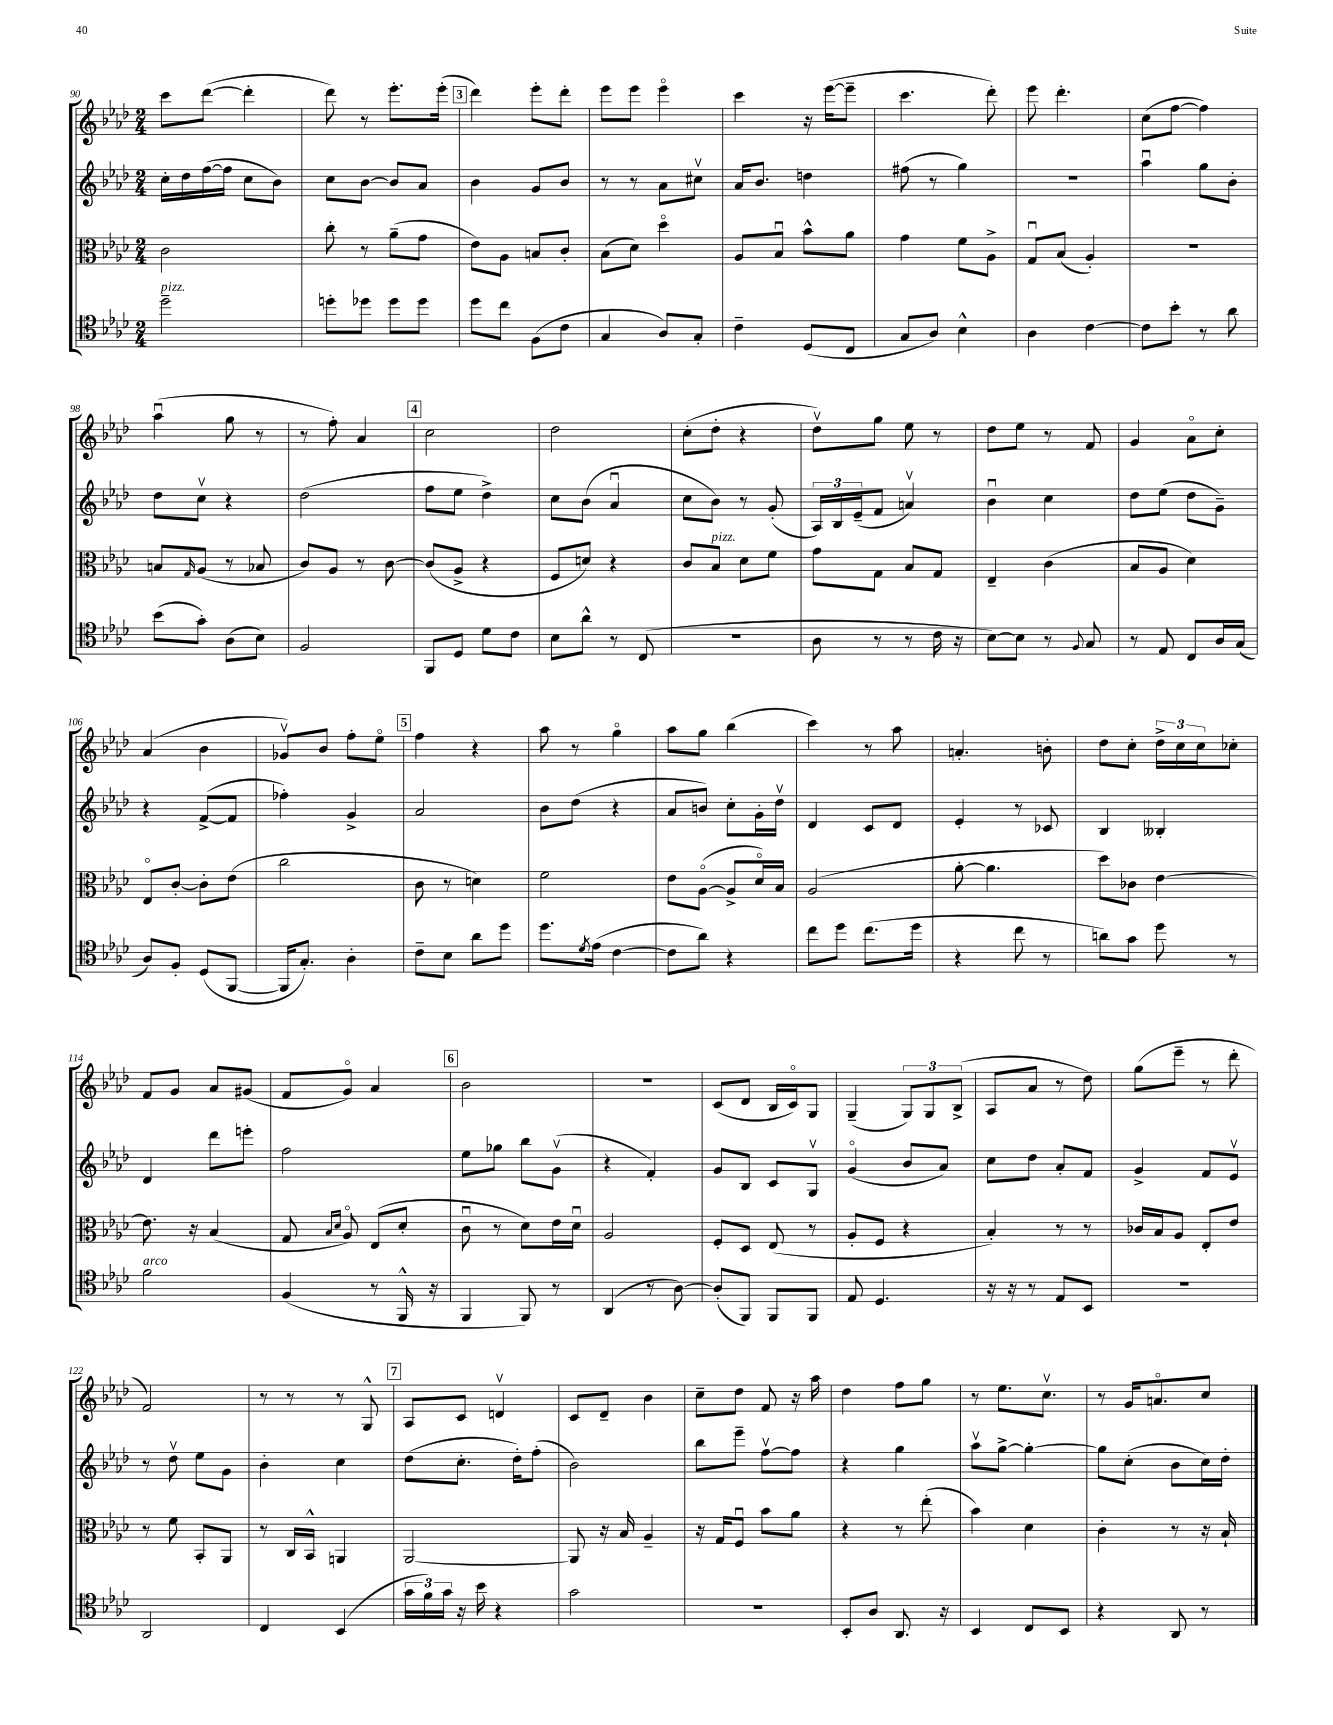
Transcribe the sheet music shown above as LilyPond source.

<<
\new StaffGroup <<
\new Staff = "s0" {
    \clef treble \key aes \major \numericTimeSignature \time 2/4
    c'''8 des'''8~( des'''4-. |
    des'''8) r8 ees'''8.-. ees'''16-.( |
    \mark \markup { \box "3" } des'''4) ees'''8-. des'''8-. |
    ees'''8 ees'''8 ees'''4\flageolet |
    c'''4 r16 ees'''16~( ees'''8-- |
    c'''4. des'''8-.) |
    ees'''8 des'''4.-. |
    c''8( f''8~ f''4) |
    aes''4\downbow( g''8 r8 |
    r8 f''8-.) aes'4 |
    \mark \markup { \box "4" } c''2 |
    des''2 |
    c''8-.( des''8-. r4 |
    des''8\upbow) g''8 ees''8 r8 |
    des''8 ees''8 r8 f'8 |
    g'4 aes'8\flageolet c''8-. |
    aes'4( bes'4 |
    ges'8\upbow) bes'8 f''8-. ees''8\flageolet |
    \mark \markup { \box "5" } f''4 r4 |
    aes''8 r8 g''4\flageolet |
    aes''8 g''8 bes''4( |
    c'''4) r8 aes''8 |
    a'4.-. b'8-. |
    des''8 c''8-. \tuplet 3/2 { des''16-> c''16 c''16 } ces''8-. |
    f'8 g'8 aes'8 gis'8( |
    f'8 g'8\flageolet) aes'4 |
    \mark \markup { \box "6" } bes'2 |
    r2 |
    c'8( des'8 bes16 c'16\flageolet) g8 |
    g4--( \tuplet 3/2 { g8) g8 bes8->( } |
    aes8 aes'8 r8 des''8) |
    g''8( ees'''8-- r8 des'''8-. |
    f'2) |
    r8 r8 r8 g8-^ |
    \mark \markup { \box "7" } aes8 c'8 d'4\upbow |
    c'8 des'8-- bes'4 |
    c''8-- des''8 f'8 r16 aes''16 |
    des''4 f''8 g''8 |
    r8 ees''8. c''8.\upbow |
    r8 g'16 a'8.\flageolet c''8 \bar "|." |
}
\new Staff = "s1" {
    \clef treble \key aes \major \numericTimeSignature \time 2/4
    c''16-. des''16 f''16~( f''16 c''8 bes'8) |
    c''8 bes'8~ bes'8 aes'8 |
    \mark \markup { \box "3" } bes'4 g'8 bes'8 |
    r8 r8 aes'8 cis''8\upbow |
    aes'16 bes'8. d''4 |
    fis''8( r8 g''4) |
    r2 |
    aes''4\downbow g''8 bes'8-. |
    des''8 c''8\upbow r4 |
    des''2( |
    \mark \markup { \box "4" } f''8 ees''8 des''4->) |
    c''8 bes'8( aes'4\downbow |
    c''8 bes'8) r8 g'8-.( |
    \tuplet 3/2 { aes16) bes16 ees'16--( } f'8 a'4\upbow) |
    bes'4\downbow c''4 |
    des''8 ees''8( des''8 g'8--) |
    r4 f'8~->( f'8 |
    fes''4-.) g'4-> |
    \mark \markup { \box "5" } aes'2 |
    bes'8 des''8( r4 |
    aes'8 b'8) c''8-. g'16-. des''16\upbow |
    des'4 c'8 des'8 |
    ees'4-. r8 ces'8 |
    bes4 beses4-. |
    des'4 des'''8 e'''8-. |
    f''2 |
    \mark \markup { \box "6" } ees''8 ges''8 bes''8 g'8\upbow( |
    r4 f'4-.) |
    g'8 bes8 c'8 g8\upbow |
    g'4\flageolet( bes'8 aes'8) |
    c''8 des''8 aes'8-. f'8 |
    g'4-> f'8 ees'8\upbow |
    r8 des''8\upbow ees''8 g'8 |
    bes'4-. c''4 |
    \mark \markup { \box "7" } des''8( c''8.-. des''16-.) f''8-.( |
    bes'2) |
    bes''8 ees'''8-- f''8~\upbow f''8 |
    r4 g''4 |
    aes''8\upbow g''8~-> g''4~-. |
    g''8 c''8-.( bes'8 c''16) des''16-. \bar "|." |
}
\new Staff = "s2" {
    \clef alto \key aes \major \numericTimeSignature \time 2/4
    c'2 |
    c''8-. r8 aes'8--( g'8 |
    \mark \markup { \box "3" } ees'8) aes8 b8 c'8-. |
    bes8( des'8) des''4\flageolet |
    aes8 bes8\downbow bes'8-^ aes'8 |
    g'4 f'8 aes8-> |
    g8\downbow bes8( aes4-.) |
    R2 |
    b8 \grace { g16 } aes8( r8 bes8 |
    c'8) aes8 r8 c'8~ |
    \mark \markup { \box "4" } c'8( aes8-> r4 |
    f8 d'8) r4 |
    c'8 bes8^\markup { \italic "pizz." } des'8 f'8 |
    g'8 g8 bes8 g8 |
    ees4-- c'4( |
    bes8 aes8 des'4) |
    ees8\flageolet c'8~-. c'8-. ees'8( |
    c''2 |
    \mark \markup { \box "5" } c'8 r8 d'4) |
    f'2 |
    ees'8 aes8~\flageolet( aes8-> des'16\flageolet) bes16 |
    aes2( |
    aes'8~-. aes'4. |
    des''8) ces'8 ees'4~ |
    ees'8. r16 bes4( |
    g8 \grace { bes16 des'16 } aes8\flageolet) ees8( des'8-. |
    \mark \markup { \box "6" } c'8\downbow r8 des'8) ees'16 des'16\downbow |
    aes2 |
    f8-. des8 ees8( r8 |
    aes8-. f8 r4 |
    bes4-.) r8 r8 |
    ces'16 bes16 aes8 ees8-. ees'8 |
    r8 f'8 bes,8-. aes,8 |
    r8 c16 bes,16-^ a,4 |
    \mark \markup { \box "7" } aes,2~ |
    aes,8 r16 bes16 aes4-- |
    r16 g16 f8\downbow bes'8 aes'8 |
    r4 r8 ees''8-.( |
    bes'4) des'4 |
    c'4-. r8 r16 bes16-! \bar "|." |
}
\new Staff = "s3" {
    \clef tenor \key aes \major \numericTimeSignature \time 2/4
    des''2--^\markup { \italic "pizz." } |
    d''8-. des''8 des''8 des''8 |
    \mark \markup { \box "3" } des''8 c''8 f8( c'8 |
    g4 aes8) g8-. |
    c'4-- des8( c8 |
    g8 aes8) bes4-^ |
    aes4 c'4~ |
    c'8 bes'8-. r8 aes'8 |
    bes'8( g'8-.) aes8( bes8) |
    f2 |
    \mark \markup { \box "4" } f,8 des8 des'8 c'8 |
    bes8 aes'8-^ r8 c8( |
    R2 |
    aes8 r8 r8 c'16 r16 |
    bes8~) bes8 r8 \appoggiatura { f8 } g8 |
    r8 ees8 c8 aes16 g16( |
    aes8) f8-. des8( f,8~ |
    f,16 g8.-.) aes4-. |
    \mark \markup { \box "5" } c'8-- bes8 aes'8 des''8 |
    des''8. \acciaccatura { des'8 } ees'16( c'4~ |
    c'8 aes'8) r4 |
    c''8 des''8 c''8.( des''16 |
    r4 c''8 r8 |
    a'8) g'8 des''8 r8 |
    f'2^\markup { \italic "arco" } |
    f4( r8 f,16-^ r16 |
    \mark \markup { \box "6" } f,4 f,8) r8 |
    aes,4( r8 aes8~) |
    aes8-.( f,8) f,8 f,8 |
    ees8 des4. |
    r16 r16 r8 ees8 bes,8 |
    r2 |
    aes,2 |
    c4 bes,4( |
    \mark \markup { \box "7" } \tuplet 3/2 { g'16 f'16) g'16 } r16 bes'16 r4 |
    g'2 |
    r2 |
    bes,8-. aes8 aes,8. r16 |
    bes,4 c8 bes,8 |
    r4 aes,8 r8 \bar "|." |
}
>>
>>
\layout { \context { \Score currentBarNumber = #90 } }
